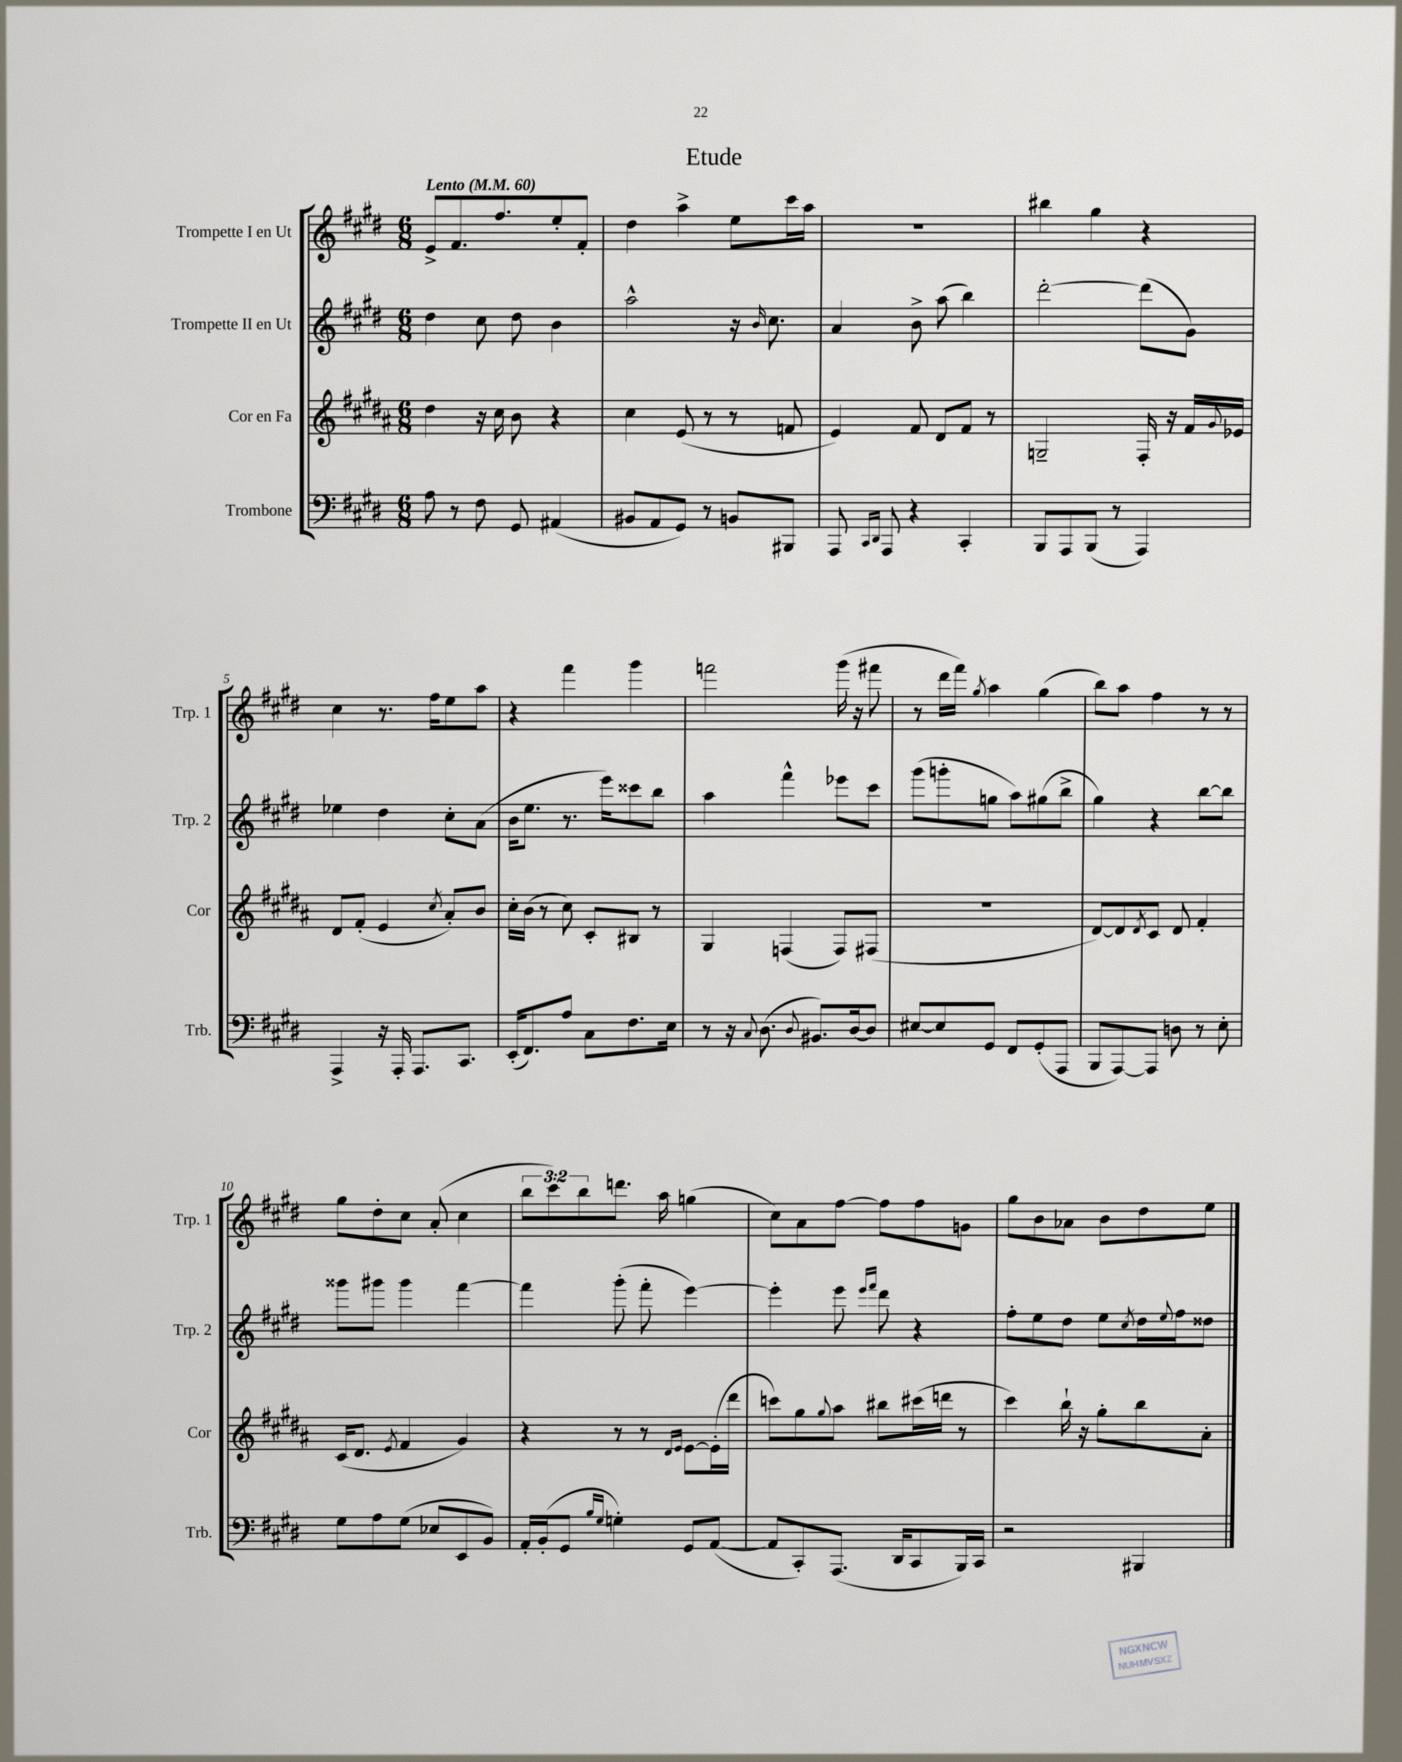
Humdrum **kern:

**kern	**kern	**kern	**kern
*staff4	*staff3	*staff2	*staff1
*clefF4	*clefG2	*clefG2	*clefG2
*k[f#c#g#d#]	*k[f#c#g#d#a#]	*k[f#c#g#d#]	*k[f#c#g#d#]
*M6/8	*M6/8	*M6/8	*M6/8
*MM60	*MM60	*MM60	*MM60
8A\	4dd#\	4dd#\	8e^/L
8r	.	.	8.f#/
8F#\	16r	8cc#\	.
.	16cc#\	.	8.ff#/
8GG#/	8b\	8dd#\	.
(4AA#/	4r	4b\	8ee'/
.	.	.	8f#'/J
=	=	=	=
8BB#/L	4cc#\	2aa^^\	4dd#\
8AA/	.	.	.
8GG#/J)	(8e/	.	4aa^\
8r	8r	.	.
8BB/L	8r	16r	8ee\L
.	.	16qqb/	.
.	.	8.cc#\	.
8BBB#/J	8f/	.	16ccc#\L
.	.	.	16aa\JJ
=	=	=	=
8AAA/	4e/)	4a/	2.r
16qqCC#/LL	.	.	.
16qqDD#/JJ	.	.	.
8AAA/	.	.	.
4r	8f#/	8b^\	.
.	8d#/L	(8aa\	.
4CC#'/	8f#/J	4bb\)	.
.	8r	.	.
=	=	=	=
8BBB/L	2G~/	[2ddd#'\	4bb#\
8AAA/	.	.	.
(8BBB/J	.	.	4gg#\
8r	.	.	.
4AAA/)	16F#'/	(8ddd#\]L	4r
.	16r	.	.
.	16f#/LL	8g#\J)	.
.	8qqg#/	.	.
.	16e-/JJ	.	.
=	=	=	=
4AAA^/	8d#/L	4ee-\	4cc#\
.	(8f#'/J	.	.
16r	4e/	4dd#\	8.r
16AAA'/	.	.	.
8.AAA/L	.	.	.
.	.	.	16ff#\LK
.	8qcc#/	.	.
.	8a#'/L)	8cc#'\L	8ee\
8.CC#/J	.	.	.
.	8b/J	(8a\J	8aa\J
=	=	=	=
(16EE'/LK	16cc#'\LL	16b\LK	4r
8.FF#/)	(16b\JJ	8.ee\J	.
.	8r	.	.
8A/J	8cc#\)	8.r	4fff#\
8C#\L	8c#'/L	.	.
.	.	16eee\LK)	.
8.F#\	8B#/J	8ccc##\	4ggg#\
.	8r	8bb\J	.
16E\Jk	.	.	.
=	=	=	=
8r	4G#/	4aa\	2fff\
16r	.	.	.
8qqC#/	.	.	.
(8.D#\	.	.	.
.	(4F/	4fff#^^\	.
8qqD#/	.	.	.
8.BB#/L)	.	.	.
.	8F/L)	8eee-\L	(16ggg#\
[16D#/k	.	.	16r
8D#/]J	(8F#/J	8ccc#\J	8fff#\
=	=	=	=
[8E#/L	2.r	(8ggg#\L	8r
8E#/]	.	8ggg'\	16ddd#\LL
.	.	.	16fff#\JJ)
.	.	.	8qgg#/
8GG#/J	.	8gg\J	4aa\
8FF#/L	.	8aa\L)	.
(8GG#'/	.	(8gg#\	(4gg#\
8AAA/J	.	8bb^\J	.
=	=	=	=
8BBB/L	[8d#/L)	4gg#\)	8bb\L)
[8AAA/)	8d#/]	.	8aa\J
.	8qd#/	.	.
8AAA/]J	8c#/J	4r	4ff#\
8D\	8d#/	.	.
8r	4f#'/	[8bb\L	8r
8E'\	.	8bb\]J	8r
=	=	=	=
8G#\L	(16c#/LK	8ggg##\L	8gg#\L
.	8.d#/J	.	.
8A\	.	8ggg#\J	8dd#'\
.	8qe/	.	.
(8G#\J	4f#/	4ggg#\	8cc#\J
8E-/L	.	.	(8a'/
8EE/	4g#/)	[4fff#\	4cc#\
8BB/J)	.	.	.
=	=	=	=
16AA'/LL	4r	4fff#\]	12bb\L
(16BB'/J	.	.	.
.	.	.	12ccc#\)
8GG#/J	.	.	.
.	.	.	12bb\
16qqB/LL	.	.	.
16qqG#/JJ	.	.	.
4G'\)	8r	(8ggg#'\	8.ddd\J
.	8r	8fff#'\	.
.	.	.	16aa\
.	16qqd#/LL	.	.
.	16qqe/JJ	.	.
8GG#/L	[8e\L	[4eee\)	(4gg\
([8AA/J	(16e'\]L	.	.
.	16ddd#\JJ	.	.
=	=	=	=
8AA/]L	8ccc\L)	4eee'\]	8cc#\L)
8CC#'/)	8gg#\	.	8a\
.	8qqgg#/	.	.
(8.AAA/J	8aa#\J	8eee\	[8ff#\J
.	.	16qqeee/LL	.
.	.	16qqfff#/JJ	.
.	8bb#\L	8ddd#\	8ff#\]L
16DD#/LK	.	.	.
8CC#/	(16ccc#\L	4r	8ff#\
.	16ddd\JJ	.	.
16BBB/L)	8r	.	8g\J
16CC#/JJ	.	.	.
=	=	=	=
2r	4ccc#\)	8ff#'\L	8gg#\L
.	.	8ee\	8b\
.	16bb`\	8dd#\J	8a-\J
.	16r	.	.
.	8gg#'\L	8ee\L	8b\L
.	.	8qcc#/	.
4BBB#/	8bb\	16dd#\L	8dd#\
.	.	8qqee/	.
.	.	16ff#\J	.
.	8a#'\J	8dd##\J	8ee\J
==	==	==	==
*-	*-	*-	*-
